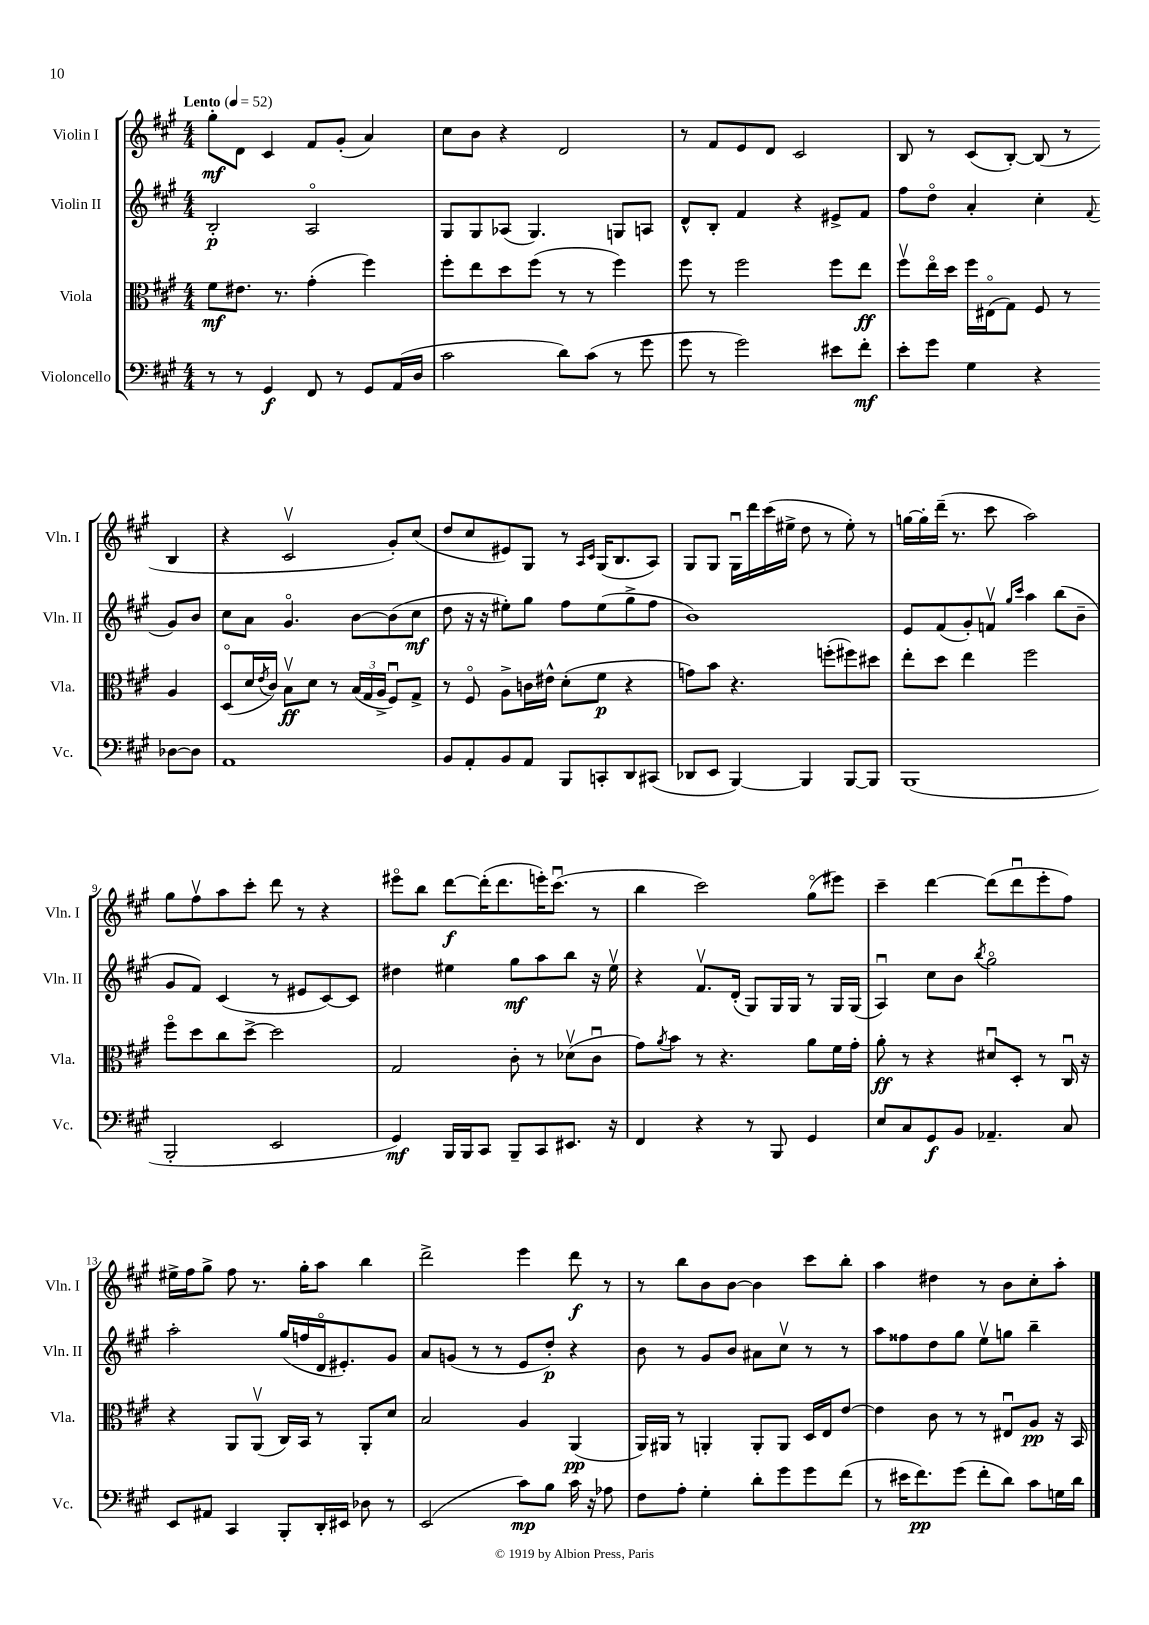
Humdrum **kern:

**kern	**dynam	**kern	**dynam	**kern	**dynam	**kern	**dynam
*part4	*part4	*part3	*part3	*part2	*part2	*part1	*part1
*staff4	*staff4	*staff3	*staff3	*staff2	*staff2	*staff1	*staff1
*I"Violoncello	*	*I"Viola	*	*I"Violin II	*	*I"Violin I	*
*I'Vc.	*	*I'Vla.	*	*I'Vln. II	*	*I'Vln. I	*
*clefF4	*	*clefC3	*	*clefG2	*	*clefG2	*
*k[f#c#g#]	*	*k[f#c#g#]	*	*k[f#c#g#]	*	*k[f#c#g#]	*
*M4/4	*	*M4/4	*	*M4/4	*	*M4/4	*
*MM52	*	*MM52	*	*MM52	*	*MM52	*
=1	=1	=1	=1	=1	=1	=1	=1
!	!	!	!	!	!	!LO:TX:a:B:t=Lento	!
8r	.	8f#\L	mf	2B'/	p	8gg#'\L	mf
8r	.	8.e#X\J	.	.	.	8d\J	.
4GG#/	f	.	.	.	.	4c#/	.
.	.	8.r	.	.	.	.	.
8FF#/	.	(4g#'\	.	2A/	.	8f#/L	.
8r	.	.	.	.	.	(8g#'/J	.
8GG#/L	.	4ff#\)	.	.	.	4a/)	.
(16AA/L	.	.	.	.	.	.	.
16D/JJ	.	.	.	.	.	.	.
=2	=2	=2	=2	=2	=2	=2	=2
2c#\	.	8ff#'\L	.	8G#/L	.	8cc#\L	.
.	.	8ee\	.	8G#/	.	8b\J	.
.	.	8dd\	.	(8A-X/J	.	4r	.
.	.	(8ff#\J	.	4.G#/)	.	.	.
8d\L)	.	8r	.	.	.	2d/	.
(8c#\J	.	8r	.	.	.	.	.
8r	.	4ff#\)	.	8Gn/L	.	.	.
8g#\	.	.	.	8An/J	.	.	.
=3	=3	=3	=3	=3	=3	=3	=3
8g#\	.	8ff#\	.	8d^^/L	.	8r	.
8r	.	8r	.	8B'/J	.	8f#/L	.
2g#\)	.	2ff#\	.	4f#/	.	8e/	.
.	.	.	.	.	.	8d/J	.
.	.	.	.	4r	.	2c#/	.
8e#X\L	.	8ff#\L	.	8e#X^/L	.	.	.
8f#'\J	mf	8ee\J	ff	8f#/J	.	.	.
=4	=4	=4	=4	=4	=4	=4	=4
8e'\L	.	8ff#v\L	.	8ff#\L	.	8B/	.
8g#\J	.	16ee\L	.	8dd\J	.	8r	.
.	.	16dd\JJ	.	.	.	.	.
4G#\	.	16ff#\LL	.	4a'/	.	(8c#/L	.
.	.	(16E#X\J	.	.	.	.	.
.	.	8G#\J)	.	.	.	[8B'/J)	.
4r	.	8F#/	.	4cc#'\	.	(8B/]	.
.	.	8r	.	.	.	8r	.
.	.	.	.	8qqf#/	.	.	.
[8D-X\L	.	4A/	.	8g#/L	.	4B/	.
8D-\J]	.	.	.	8b/J	.	.	.
!!LO:LB:g=z
=5	=5	=5	=5	=5	=5	=5	=5
1AA	.	(8D/L	.	8cc#\L	.	4r	.
.	.	16d/L	.	8a\J	.	.	.
.	.	8qe/	.	.	.	.	.
.	.	16c#/JJ)	.	.	.	.	.
.	.	8Bv\L	ff	4.g#/	.	2c#v/	.
.	.	8d\J	.	.	.	.	.
.	.	8r	.	.	.	.	.
.	.	(24B/LL	.	[8b\L	.	.	.
.	.	24G#/	.	.	.	.	.
.	.	24A^/JJ	.	.	.	.	.
.	.	8F#u/L)	.	(8b\]	.	8g#'/L)	.
.	.	8G#^/J	.	8cc#\J	mf	(8cc#/J	.
=6	=6	=6	=6	=6	=6	=6	=6
8BB/L	.	8r	.	8dd\	.	8dd/L	.
8AA'/	.	8F#/	.	16r	.	8cc#/	.
.	.	.	.	16r	.	.	.
8BB/	.	8A^\L	.	8ee#X'\L)	.	8e#X/)	.
8AA/J	.	16cn\L	.	8gg#\J	.	8G#/J	.
.	.	16e#X^^\JJ	.	.	.	.	.
8BBB/L	.	(8d'\L	.	8ff#\L	.	8r	.
.	.	.	.	.	.	16qqA/LL	.
.	.	.	.	.	.	16qqc#/JJ	.
8CCn'/	.	8f#\J	p	(8ee#\	.	(16G#/KL	.
.	.	.	.	.	.	8.B/	.
8DD/	.	4r	.	8gg#^\	.	.	.
(8CC#X/J	.	.	.	8ff#\J	.	8A/J)	.
=7	=7	=7	=7	=7	=7	=7	=7
8DD-X/L	.	8gn\L)	.	1b)	.	8G#/L	.
8EE/J	.	8b\J	.	.	.	8G#/J	.
[4BBB/)	.	4.r	.	.	.	16G#u\LL	.
.	.	.	.	.	.	16ddd\	.
.	.	.	.	.	.	(16ccc#\	.
.	.	.	.	.	.	16ee#X^\JJ	.
4BBB/]	.	.	.	.	.	8dd\	.
.	.	(8ffn'\L	.	.	.	8r	.
[8BBB/L	.	8ff#X\)	.	.	.	8ee#'\)	.
8BBB/J]	.	8dd#X\J	.	.	.	8r	.
=8	=8	=8	=8	=8	=8	=8	=8
(1BBB	.	8ee'\L	.	8e/L	.	[16ggn\LL	.
.	.	.	.	.	.	16gg'\]	.
.	.	8dd\J	.	(8f#/	.	(16ddd~\JJ	.
.	.	.	.	.	.	8.r	.
.	.	4ee\	.	8g#'/)	.	.	.
.	.	.	.	8fnv/J	.	8ccc#\	.
.	.	.	.	16qqgg#/LL	.	.	.
.	.	.	.	16qqccc#/JJ	.	.	.
.	.	2ff#\	.	4aa\	.	2aa\)	.
.	.	.	.	(8bb\L	.	.	.
.	.	.	.	8b~\J	.	.	.
!!LO:LB:g=z
=9	=9	=9	=9	=9	=9	=9	=9
2BBB'/	.	8ff#\L	.	8g#/L	.	8gg#\L	.
.	.	8dd\	.	8f#/J)	.	8ff#v\	.
.	.	8cc#\	.	(4c#/	.	8aa\	.
.	.	[8dd^\J	.	.	.	8ccc#'\J	.
2EE/	.	2dd\]	.	8r	.	8ddd\	.
.	.	.	.	8e#X/L	.	8r	.
.	.	.	.	[8c#/)	.	4r	.
.	.	.	.	8c#/J]	.	.	.
=10	=10	=10	=10	=10	=10	=10	=10
4GG#/)	mf	2G#/	.	4dd#X\	.	8eee#X\L	.
.	.	.	.	.	.	8bb\J	.
16BBB/LL	.	.	.	4ee#X\	.	[8ddd\L	f
16BBB/J	.	.	.	.	.	.	.
8CC#/J	.	.	.	.	.	(16ddd'\K]	.
.	.	.	.	.	.	8.ddd\	.
8BBB~/L	.	8c#'\	.	8gg#\L	mf	.	.
8CC#/	.	8r	.	8aa\	.	16eeen'\K)	.
.	.	.	.	.	.	(8.ccc#u\J	.
8.EE#X/J	.	(8d-Xv\L	.	8bb\J	.	.	.
.	.	8c#u\J	.	16r	.	8r	.
16r	.	.	.	16ee#v\	.	.	.
=11	=11	=11	=11	=11	=11	=11	=11
4FF#/	.	8g#\L)	.	4r	.	4bb\	.
.	.	8qa/	.	.	.	.	.
.	.	8b\J	.	.	.	.	.
4r	.	8r	.	8.f#v/L	.	2ccc#\)	.
.	.	4.r	.	.	.	.	.
.	.	.	.	(16d'/Jk	.	.	.
8r	.	.	.	8G#/L)	.	.	.
8BBB/	.	.	.	16G#/L	.	.	.
.	.	.	.	16G#/JJ	.	.	.
4GG#/	.	8a\L	.	8r	.	(8gg#\L	.
.	.	16f#\L	.	16G#/LL	.	8eee#X\J)	.
.	.	16g#'\JJ	.	(16G#/JJ	.	.	.
=12	=12	=12	=12	=12	=12	=12	=12
8E/L	.	8a'\	ff	4Au/)	.	4ccc#~\	.
8C#/	.	8r	.	.	.	.	.
8GG#/	f	4r	.	8cc#\L	.	[4ddd\	.
8BB/J	.	.	.	8b\J	.	.	.
.	.	.	.	8qbb/	.	.	.
4.AA-X~/	.	8d#Xu/L	.	2gg#\	.	(8ddd\L]	.
.	.	8D'/J	.	.	.	8dddu\	.
.	.	8r	.	.	.	8eee'\	.
8C#/	.	16C#u/	.	.	.	8ff#\J)	.
.	.	16r	.	.	.	.	.
!!LO:LB:g=z
=13	=13	=13	=13	=13	=13	=13	=13
8EE/L	.	4r	.	2aa'\	.	16ee#X^\LL	.
.	.	.	.	.	.	16ff#\J	.
8AA#X/J	.	.	.	.	.	8gg#^\J	.
4CC#/	.	8AA/L	.	.	.	8ff#\	.
.	.	(8AAv/J	.	.	.	8.r	.
8BBB'/L	.	16C#/LL)	.	(16gg#/LL	.	.	.
.	.	16BB/JJ	.	16ffn/	.	16gg#'\KL	.
16DD'/L	.	8r	.	16d/J	.	8aa\J	.
16EE#X/JJ	.	.	.	8.e#X'/)	.	.	.
8D-X\	.	8AA'/L	.	.	.	4bb\	.
8r	.	8d/J	.	8g#/J	.	.	.
=14	=14	=14	=14	=14	=14	=14	=14
(2EE/	.	2B/	.	8a/L	.	2ddd^\	.
.	.	.	.	(8gn/J	.	.	.
.	.	.	.	8r	.	.	.
.	.	.	.	8r	.	.	.
8c#\L)	mp	4A/	.	8e/L	.	4eee\	.
8B\J	.	.	.	8dd'/J)	p	.	.
16c#\	.	(4AA/	pp	4r	.	8ddd\	f
16r	.	.	.	.	.	.	.
8A-X\	.	.	.	.	.	8r	.
=15	=15	=15	=15	=15	=15	=15	=15
8F#\L	.	16AA/LL)	.	8b\	.	8r	.
.	.	16AA#X/JJ	.	.	.	.	.
8A'\J	.	8r	.	8r	.	8bb\L	.
4G#'\	.	4AAn'/	.	8g#/L	.	8b\	.
.	.	.	.	8b/J	.	[8b\J	.
8d'\L	.	8AA'/L	.	8a#X\L	.	4b\]	.
8g#\	.	8AA/J	.	8cc#v\J	.	.	.
8g#\	.	16D/LL	.	8r	.	8ccc#\L	.
.	.	16E/J	.	.	.	.	.
(8f#\J	.	[8e/J	.	8r	.	8bb'\J	.
=16	=16	=16	=16	=16	=16	=16	=16
8r	.	4e\]	.	8aa\L	.	4aa\	.
16e#X\KL	.	.	.	8ff##X\	.	.	.
8.f#\)	pp	.	.	.	.	.	.
.	.	8c#\	.	8dd\	.	4dd#X\	.
(8g#\J	.	8r	.	8gg#\J	.	.	.
8f#'\L	.	8r	.	8eev\L	.	8r	.
8d\J)	.	8E#Xu/L	.	8ggn\J	.	8b\L	.
8c#\L	.	8A/J	pp	4bb~\	.	8cc#'\	.
16Gn\L	.	16r	.	.	.	8aa'\J	.
16d\JJ	.	16BB/	.	.	.	.	.
==	==	==	==	==	==	==	==
*-	*-	*-	*-	*-	*-	*-	*-
